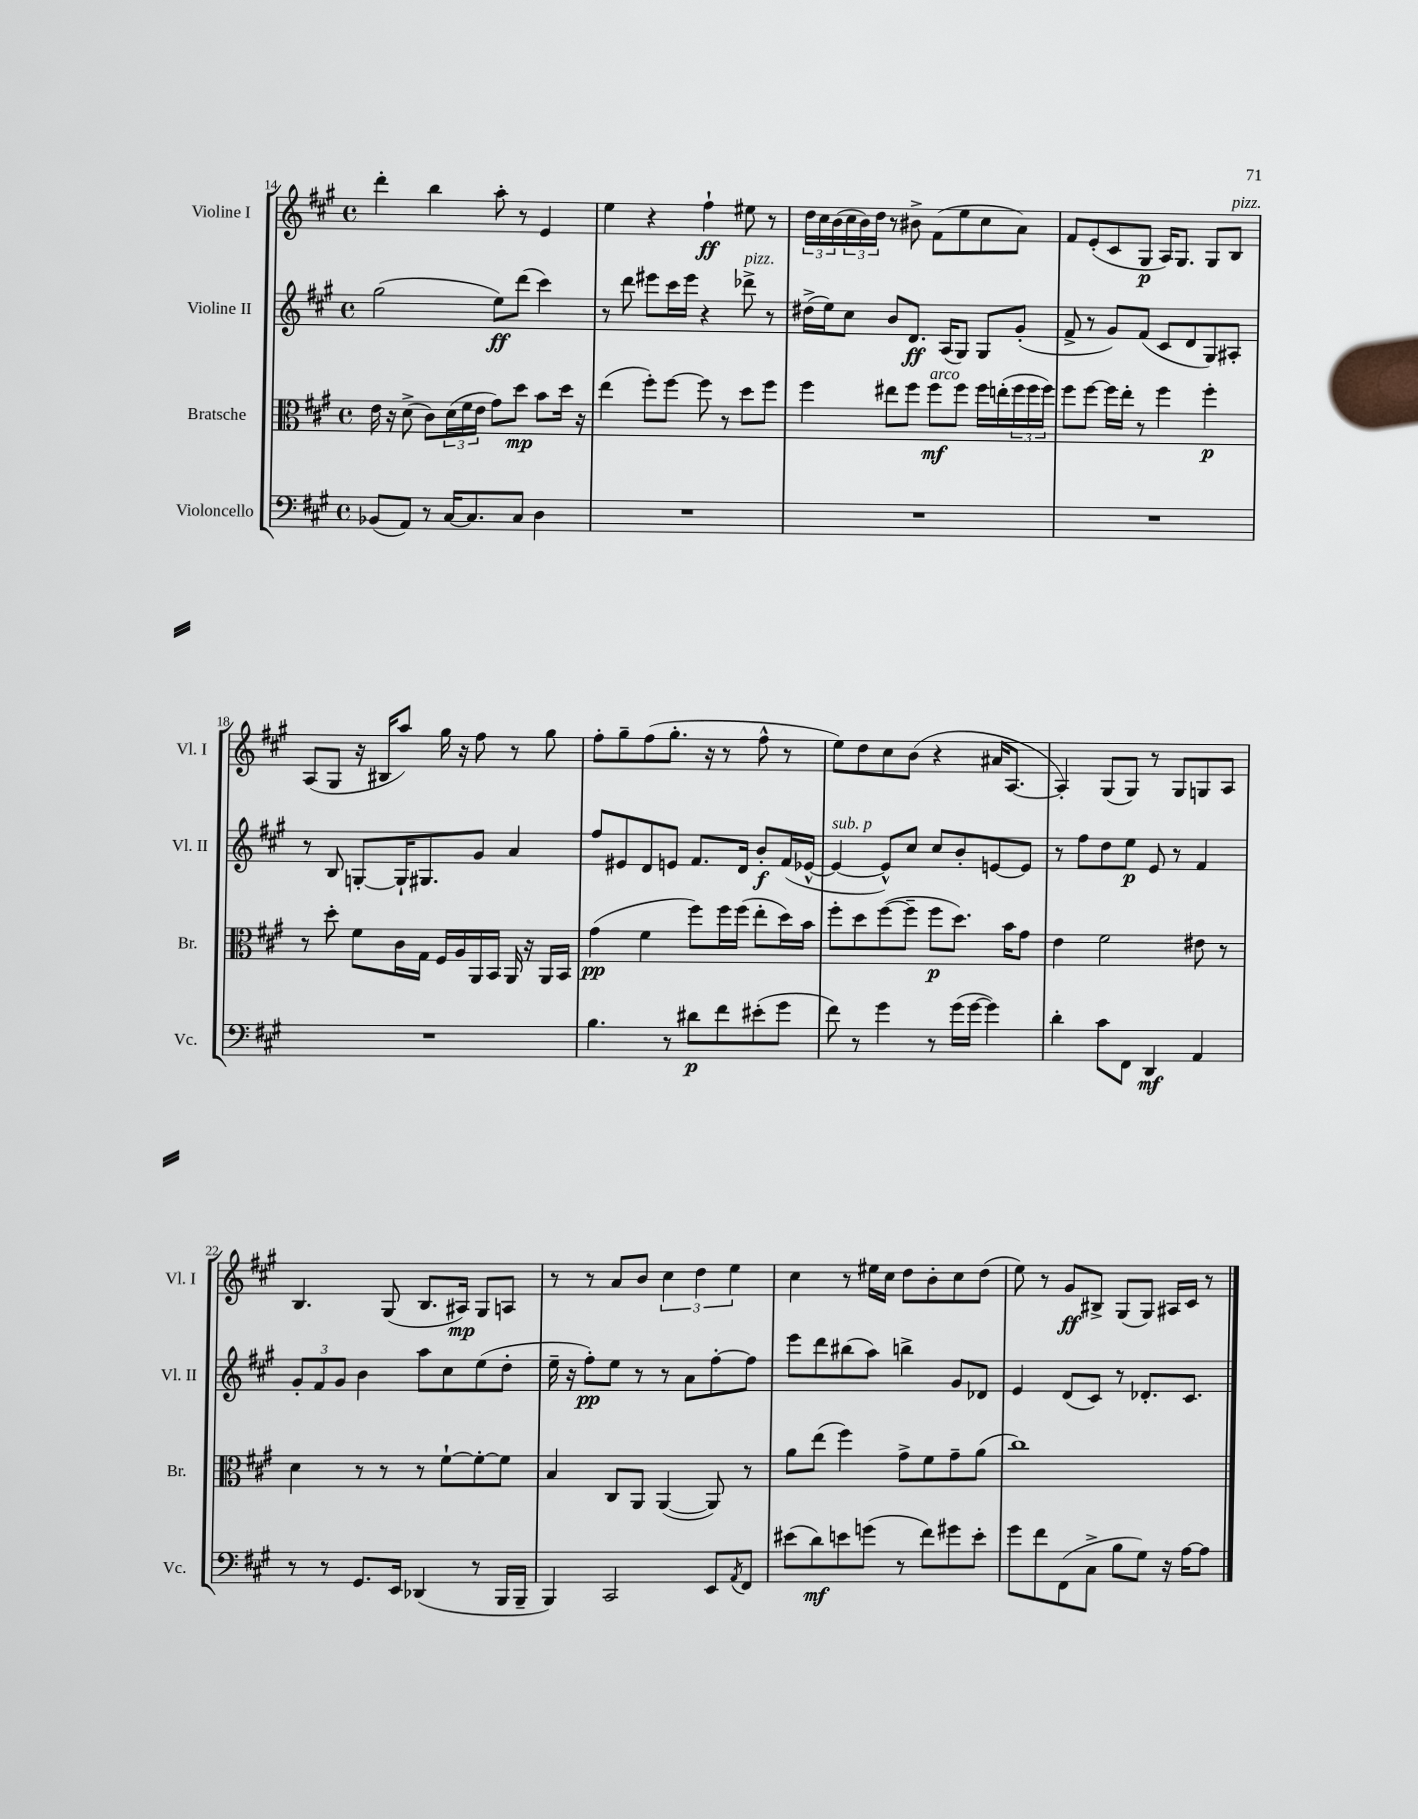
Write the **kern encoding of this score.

**kern	**kern	**kern	**kern
*staff4	*staff3	*staff2	*staff1
*clefF4	*clefC3	*clefG2	*clefG2
*k[f#c#g#]	*k[f#c#g#]	*k[f#c#g#]	*k[f#c#g#]
*M4/4	*M4/4	*M4/4	*M4/4
*met(c)	*met(c)	*met(c)	*met(c)
(8BB-/L	16e\	(2gg#\	4ddd'\
.	16r	.	.
8AA/J)	(8d^\	.	.
8r	8c#\L)	.	4bb\
[16C#/LK	(24d\L	.	.
.	24f#\	.	.
8.C#/]	.	.	.
.	24e\JJ	.	.
.	8g#\L)	8ee\L)	8aa'\
8C#/J	8dd\J	(8ddd\J	8r
4D\	8b\L	4ccc#\)	4e/
.	16dd\Jk	.	.
.	16r	.	.
=	=	=	=
1r	(4ee\	8r	4ee\
.	.	8ddd\	.
.	8ff#'\L)	8eee#\L	4r
.	[8ff#\J	16ccc#\L	.
.	.	16eee#\JJ	.
.	8ff#\]	4r	4ff#`\
.	8r	.	.
.	8dd\L	8ddd-^\	8ee#\
.	8ff#\J	8r	8r
=	=	=	=
1r	4ff#\	(16dd#^\LL	24dd\LL
.	.	.	24cc#\
.	.	16ee\J)	.
.	.	.	(24b\
.	.	8cc#\J	24cc#\
.	.	.	24b\)
.	.	.	24dd\JJ
.	8ee#\L	8b/L	8r
.	8ff#\J	8.d/J	8b#^\
.	8ff#\L	.	(8f#\L
.	.	(16A/LK	.
.	8ff#\J	8G#/J)	8ee\
.	16ff#\LL	8G#/L	8cc#\
.	(16ee'\	.	.
.	24ff#\	(8g#'/J	8a\J)
.	24ff#\	.	.
.	24ff#\JJ)	.	.
=	=	=	=
1r	8ff#\L	8f#^/	8f#/L
.	[8ff#\J	8r	(8e'/
.	16ff#\]LL	8g#/L)	8c#/
.	16ee'\JJ	.	.
.	8r	(8f#/J	8G#/J
.	4ff#\	8c#/L	16A/LK)
.	.	.	8.G#/J
.	.	8d/	.
.	4ff#'\	8G#/)	8G#/L
.	.	8A#'/J	8B/J
=	=	=	=
1r	8r	8r	(8A/L
.	8dd'\	8B/	8G#/J
.	8f#\L	[8G'/L	16r
.	.	.	16B#/LK
.	16c#\L	16G`/]K	8aa/J)
.	16G#\JJ	8.G#/	.
.	16F#/LL	.	16gg#\
.	16A/	.	16r
.	16AA/	8g#/J	8ff#\
.	16BB/JJ	.	.
.	16AA/	4a/	8r
.	16r	.	.
.	16AA/LL	.	8gg#\
.	16BB/JJ	.	.
=	=	=	=
4.B\	(4g#\	8ff#/L	8ff#'\L
.	.	8e#/	8gg#~\
.	4f#\	8d/	(8ff#\
8r	.	8e/J	8.gg#'\J
8d#\L	8ff#\L)	8.f#/L	.
.	.	.	16r
8f#\	16ff#\L	.	8r
.	(16ff#\JJ	16d/Jk	.
(8e#'\	8ee'\L	8b'/L	8ff#^^\
8g#\J	16dd\L)	(16f#/L	8r
.	16b\JJ	[16e-^^/JJ	.
=	=	=	=
8f#\)	8ff#'\L	4e-/_	8ee\L)
8r	8dd\	.	8dd\
4g#\	([8ff#\	8e-^^/]L)	8cc#\
.	8ff#~\]J	8cc#/J	(8b\J
8r	8ff#\L	8cc#/L	4r
(16g#\LL	8.dd\J)	8b'/	.
[16g#\JJ	.	.	.
4g#\])	.	[8e/	16a#/LK
.	16b\LK	.	[8.A/J
.	8g#\J	8e/]J	.
=	=	=	=
4d'\	4e\	8r	4A'/])
.	.	8ff#\L	.
8c#\L	2f#\	8dd\	(8G#/L
8FF#\J	.	8ee\J	8G#/J)
4DD/	.	8e/	8r
.	.	8r	8G#/L
4AA/	8e#\	4f#/	8G/
.	8r	.	8A/J
=	=	=	=
8r	4d\	12g#'/L	4.B/
.	.	12f#/	.
8r	.	.	.
.	.	12g#/J	.
8.GG#/L	8r	4b\	.
.	8r	.	(8G#/
16EE/Jk	.	.	.
(4DD-/	8r	8aa\L	8.B/L
.	[8f#`\L	8cc#\	.
.	.	.	16A#/Jk)
8r	8f#'\_	(8ee\	8G#/L
16BBB/LL	8f#\]J	8dd'\J	8A/J
16BBB~/JJ	.	.	.
=	=	=	=
4BBB/)	4B/	16ee~\	8r
.	.	16r	.
.	.	8ff#'\L)	8r
2CC#/	8C#/L	8ee\J	8a/L
.	8AA/J	8r	8b/J
.	([4AA/	8r	6cc#\
.	.	8a\L	.
.	.	.	6dd\
8EE/L	8AA/])	[8ff#'\	.
.	.	.	6ee\
8qAA/	.	.	.
8FF#/J	8r	8ff#\]J	.
=	=	=	=
(8e#\L	8a\L	8eee\L	4cc#\
8d\)	(8ee\J	8ddd\	.
8e\	4ff#\)	(8bb#\	8r
(8g\J	.	8aa\J)	16ee#\LL
.	.	.	16cc#\JJ
8r	8g#^\L	4bb^\	8dd\L
8f#\L)	8f#\	.	8b'\
8g#\	8g#~\	8g#/L	8cc#\
8e'\J	(8a\J	8d-/J	(8dd\J
=	=	=	=
8g#\L	1cc#)	4e/	8ee\)
8f#\	.	.	8r
(8FF#\	.	(8d/L	8g#/L
8C#^\J	.	8c#/J)	8B#^/J
8B\L	.	8r	(8G#/L
8G#\J)	.	8.d-'/L	8G#/J)
16r	.	.	16A#/LL
[16A\LK	.	8.c#/J	16c#/JJ
8A\]J	.	.	8r
==	==	==	==
*-	*-	*-	*-
